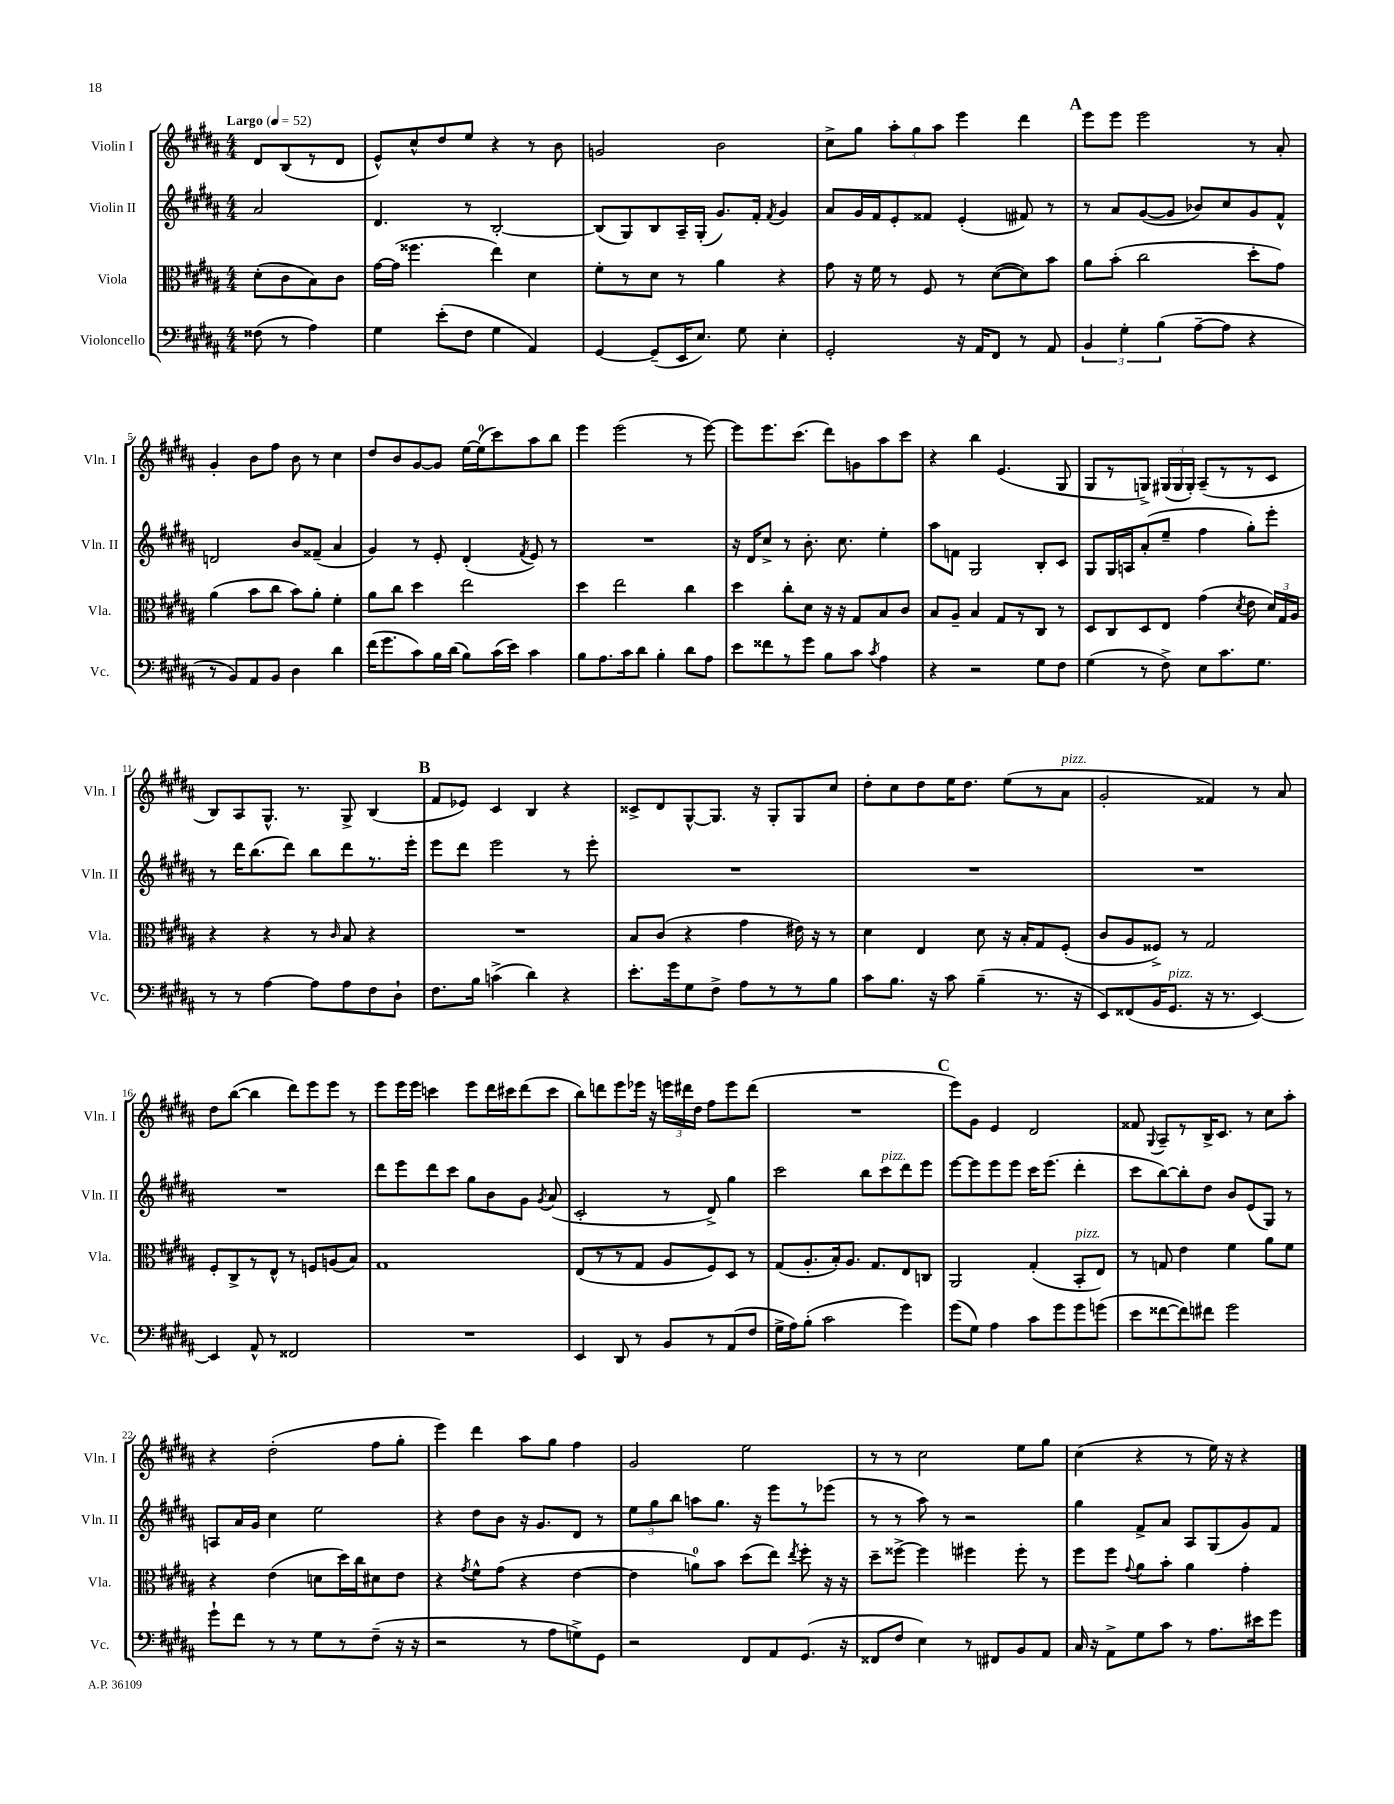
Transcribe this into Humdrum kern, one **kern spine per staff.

**kern	**kern	**kern	**kern
*part4	*part3	*part2	*part1
*staff4	*staff3	*staff2	*staff1
*I"Violoncello	*I"Viola	*I"Violin II	*I"Violin I
*I'Vc.	*I'Vla.	*I'Vln. II	*I'Vln. I
*clefF4	*clefC3	*clefG2	*clefG2
*k[f#c#g#d#a#]	*k[f#c#g#d#a#]	*k[f#c#g#d#a#]	*k[f#c#g#d#a#]
*M4/4	*M4/4	*M4/4	*M4/4
*MM52	*MM52	*MM52	*MM52
=	=	=	=
!	!	!	!LO:TX:a:B:t=Largo
(8F##X\	(8d#'\L	2a#/	8d#/L
8r	8c#\	.	(8B/
4A#\)	8B\)	.	8r
.	8c#\J	.	8d#/J
=1	=1	=1	=1
4G#\	[16g#\LL	4.d#/	8e^^/L)
.	(16g#\JJ]	.	.
.	4.ff##X\	.	8cc#^^/
(8e'\L	.	.	8dd#/
8F#\J	.	8r	8ee/J
4G#\	4ee\)	[2B'/	4r
4AA#/)	4d#\	.	8r
.	.	.	8b\
=2	=2	=2	=2
[4GG#/	8f#'\L	(8B/L]	2gn/
.	8r	8G#/)	.
(8GG#~/L]	8d#\J	8B/	.
16EE/K	8r	16A#~/L	.
8.E/J)	.	(16G#'/JJ	.
.	4a#\	8.g#/L)	2b\
8G#\	.	.	.
.	.	16f#'/Jk	.
.	.	8qf#/	.
4E'\	4r	4g#/	.
=3	=3	=3	=3
2GG#'/	8g#\	8a#/L	8cc#^\L
.	16r	16g#/L	8gg#\J
.	16f#\	16f#/J	.
.	8r	8e'/	12aa#'\L
.	.	.	12gg#\
.	8F#/	8f##X/J	.
.	.	.	12aa#\J
16r	8r	(4e'/	4eee\
16AA#/KL	.	.	.
8FF#/J	([8d#\L	.	.
8r	8d#\])	8f#X/)	4ddd#\
8AA#/	8b\J	8r	.
!!LO:REH:place=s1:t=A
=4	=4	=4	=4
6BB/	8a#\L	8r	8eee\L
.	(8b'\J	8a#/L	8eee\J
6G#'\	.	.	.
.	2cc#\	([8g#/	2eee\
(6B\	.	.	.
.	.	8g#/J]	.
[8A#~\L	.	8b-X/L)	.
8A#\J]	.	8cc#/	.
4r	8dd#'\L	8g#/	8r
.	8g#\J)	8f#^^/J	8a#'/
!!LO:LB:g=z
=5	=5	=5	=5
8r	(4a#\	2dn/	4g#'/
8BB/L)	.	.	.
8AA#/	8b\L	.	8b\L
8BB/J	8cc#\J	.	8ff#\J
4D#\	8b\L)	8b/L	8b\
.	8a#'\J	(8f##X~/J	8r
4d#\	4f#'\	4a#/	4cc#\
=6	=6	=6	=6
(16f#\KL	8a#\L	4g#/)	8dd#/L
8.g#\	.	.	.
.	8cc#\J	.	8b/
8c#\)	4dd#\	8r	[8g#/
16B\L	.	8e'/	8g#/J]
(16d#\JJ	.	.	.
8B\L)	2ee\	(4d#'/	[16ee\LL
.	.	.	(16ee\J]
(16c#\L	.	.	8ccc#\)
16e\JJ)	.	.	.
.	.	8qf#/	.
4c#\	.	8e/)	8aa#\
.	.	8r	8bb\J
=7	=7	=7	=7
8B\L	4dd#\	1r	4eee\
8.A#\	.	.	.
.	2ee\	.	(2eee\
16c#\k	.	.	.
8d#\J	.	.	.
4B'\	.	.	.
8d#\L	4cc#\	.	8r
8A#\J	.	.	[8eee\)
=8	=8	=8	=8
8e\L	4dd#\	16r	8eee\L]
.	.	16d#/KL	.
8f##X\	.	8cc#^/J	8.eee\
8r	8cc#'\L	8r	.
.	.	.	(8.ccc#\J
8g#\J	8d#\J	8.b'\	.
8B\L	16r	.	8ddd#\L)
.	16r	8.cc#\	.
8c#\J	8G#/L	.	8gn\
8qc#/	.	.	.
4A#\	8B/	4ee'\	8aa#\
.	8c#/J	.	8ccc#\J
=9	=9	=9	=9
4r	8B/L	8aa#\L	4r
.	8A#~/J	8fn\J	.
2r	4B/	2G#/	4bb\
.	8G#/L	.	(4.e/
.	8r	.	.
8G#\L	8C#/J	8B'/L	.
8F#\J	8r	8c#/J	8G#/
=10	=10	=10	=10
(4G#\	8D#/L	8G#/L	8G#/L
.	8C#/	16G#/L	8r
.	.	16An/J	.
8r	8D#/	(8a#'/	8Gn^/J)
8F#^\)	8E/J	8ee~/J	(24G#X/LL
.	.	.	24G#/
.	.	.	24G#'/JJ)
8E\L	(4g#\	4ff#\	(8A#~/L
8.c#\	.	.	8r
.	8qd#/	.	.
.	8e\	8gg#'\L)	8r
8.G#\J	.	.	.
.	24d#/LL)	8eee'\J	8c#/J
.	24G#/	.	.
.	24A#/JJ	.	.
!!LO:LB:g=z
=11	=11	=11	=11
8r	4r	8r	8B/L)
8r	.	16ddd#\KL	8A#/
.	.	(8.bb\	.
[4A#\	4r	.	8.G#^^/J
.	.	8ddd#\J)	.
.	.	.	8.r
8A#\L]	8r	8bb\L	.
.	16qqc#/	.	.
8A#\	8B/	8ddd#\	8G#^/
8F#\	4r	8.r	(4B/
8D#`\J	.	.	.
.	.	16eee'\Jk	.
!!LO:REH:place=s1:t=B
=12	=12	=12	=12
8.F#\L	1r	8eee\L	8f#/L
.	.	8ddd#\J	8e-X/J)
16B\Jk	.	.	.
(4cn^\	.	2eee\	4c#/
4d#\)	.	.	4B/
4r	.	8r	4r
.	.	8eee'\	.
=13	=13	=13	=13
8.e'\L	8B/L	1r	8c##X^/L
.	(8c#/J	.	8d#/
16g#\k	.	.	.
8G#\	4r	.	[8G#^^/
8F#^\J	.	.	8.G#/J]
8A#\L	4g#\	.	.
.	.	.	16r
8r	.	.	8G#'/L
8r	16e#X\)	.	8G#/
.	16r	.	.
8B\J	8r	.	8cc#/J
=14	=14	=14	=14
8c#\L	4d#\	1r	8dd#'\L
8.B\J	.	.	8cc#\
.	4E/	.	8dd#\
16r	.	.	.
8c#\	.	.	16ee\K
.	.	.	8.dd#\J
(4B~\	8d#\	.	.
.	16r	.	(8ee\L
.	16B'/KL	.	.
8.r	8G#/	.	8r
!	!	!	!LO:TX:a:i:t=pizz.
.	(8F#'/J	.	8a#\J
16r	.	.	.
=15	=15	=15	=15
8EE/L)	8c#/L	1r	2g#'/
(8FF##X/	8A#/	.	.
16BB/K	8F##X^/J)	.	.
!LO:TX:a:i:t=pizz.	!	!	!
8.GG#/J	.	.	.
.	8r	.	.
16r	2G#/	.	4f##X/)
8.r	.	.	.
[4EE/)	.	.	8r
.	.	.	8a#/
!!LO:LB:g=z
=16	=16	=16	=16
4EE/]	8F#'/L	1r	8dd#\L
.	8C#^/	.	([8bb\J
8AA#^^/	8r	.	4bb\]
8r	8E^^/J	.	.
2FF##X/	8r	.	8ddd#\L)
.	8Fn/L	.	8eee\
.	(8An/	.	8eee\J
.	8B/J)	.	8r
=17	=17	=17	=17
1r	1G#	8ddd#\L	8eee\L
.	.	8eee\	16eee\L
.	.	.	16eee\JJ
.	.	8ddd#\	4cccn\
.	.	8ccc#\J	.
.	.	8gg#\L	8eee\L
.	.	8b\	16ddd#\L
.	.	.	16ccc#X\J
.	.	8g#\J	(8ddd#\
.	.	8qg#/	.
.	.	(8a#/	8ccc#\J
=18	=18	=18	=18
4EE/	(8E/L	2c#'/	8bb\L)
.	8r	.	8dddn\
8DD#/	8r	.	8eee\
8r	8G#/J	.	16eee-X\Jk
.	.	.	16r
8BB/L	8A#/L	8r	24eeen\LL
.	.	.	24ddd#X\
.	.	.	24dd#\JJ
8r	8F#/)	8d#^/)	8ff#\L
(8AA#/	8D#/J	4gg#\	8eee\
8F#/J	8r	.	(8ddd#\J
=19	=19	=19	=19
16G#^\LL	(8G#/L	2ccc#\	1r
16A#\J)	.	.	.
(8B'\J	8.A#'/	.	.
2c#\	.	.	.
.	16B'/k)	.	.
.	8.A#/J	.	.
.	.	8bb\L	.
.	8.G#/L	.	.
!	!	!LO:TX:a:i:t=pizz.	!
.	.	8ccc#\	.
4g#\)	8E/	8ddd#\	.
.	8Cn/J	8eee\J	.
!!LO:REH:place=s1:t=C
=20	=20	=20	=20
(8g#\L	2AA#/	[8eee\L	8eee\L)
8G#\J)	.	8eee\]	8g#\J
4A#\	.	8eee\	4e/
.	.	8eee\J	.
8c#\L	(4G#'/	16ccc#\KL	2d#/
.	.	(8.eee\J	.
8g#\	.	.	.
!	!LO:TX:a:i:t=pizz.	!	!
8g#\	8BB'/L	4ddd#'\	.
(8gn\J	8E/J)	.	.
=21	=21	=21	=21
8e\L	8r	8ccc#\L	8f##X/
.	.	.	8qqG#/
[8f##X\	8Gn/	[8bb\)	8A#~/L
8f##\])	4e\	8bb'\]	8r
8f#X\J	.	8dd#\J	16B^/K
.	.	.	8.c#/J
2g#\	4f#\	8b/L	.
.	.	(8e/	8r
.	8a#\L	8G#/J)	8cc#\L
.	8f#\J	8r	8aa#'\J
!!LO:LB:g=z
=22	=22	=22	=22
8g#`\L	4r	8An/L	4r
8f#\J	.	16a#/L	.
.	.	16g#/JJ	.
8r	(4e\	4cc#\	(2dd#'\
8r	.	.	.
8G#\L	8dn\L	2ee\	.
8r	16dd#\L)	.	.
.	16cc#\J	.	.
(8F#~\J	8d#X\	.	8ff#\L
16r	8e\J	.	8gg#'\J
16r	.	.	.
=23	=23	=23	=23
2r	4r	4r	4eee\)
.	8qg#/	.	.
.	8f#^^\L	8dd#\L	4ddd#\
.	(8g#\J	8b\J	.
8r	4r	16r	8aa#\L
.	.	8.g#/L	.
8A#\L	.	.	8gg#\J
8Gn^\)	[4e\	8d#/J	4ff#\
8GG#\J	.	8r	.
=24	=24	=24	=24
2r	4e\]	12ee\L	2g#/
.	.	12gg#\	.
.	.	12bb\J	.
.	8an\L)	8aan\L	.
.	8b\J	8.gg#\J	.
8FF#/L	(8dd#\L	.	2ee\
.	.	16r	.
8AA#/	8ee\J)	8eee\L	.
.	8qee/	.	.
(8.GG#/J	8ff#'\	8r	.
.	16r	(8eee-X\J	.
16r	16r	.	.
=25	=25	=25	=25
8FF##X/L	8dd#~\L	8r	8r
8F#/J	[8ff##X^\J	8r	8r
4E\)	4ff##\]	8aa#\)	2cc#\
.	.	8r	.
8r	4ff#X\	2r	.
8FF#X/L	.	.	.
8BB/	8ff#'\	.	8ee\L
8AA#/J	8r	.	8gg#\J
=26	=26	=26	=26
16C#/	8ff#\L	4gg#\	(4cc#\
16r	.	.	.
8AA#^\L	8ff#\J	.	.
.	8qqg#/	.	.
8G#\	8a#\L	8f#^/L	4r
8c#\J	8b'\J	8a#/J	.
8r	4a#\	8A#/L	8r
8.A#\L	.	(8G#/	16ee\)
.	.	.	16r
.	4g#'\	8g#/)	4r
16e#X\k	.	.	.
8g#\J	.	8f#/J	.
==	==	==	==
*-	*-	*-	*-
